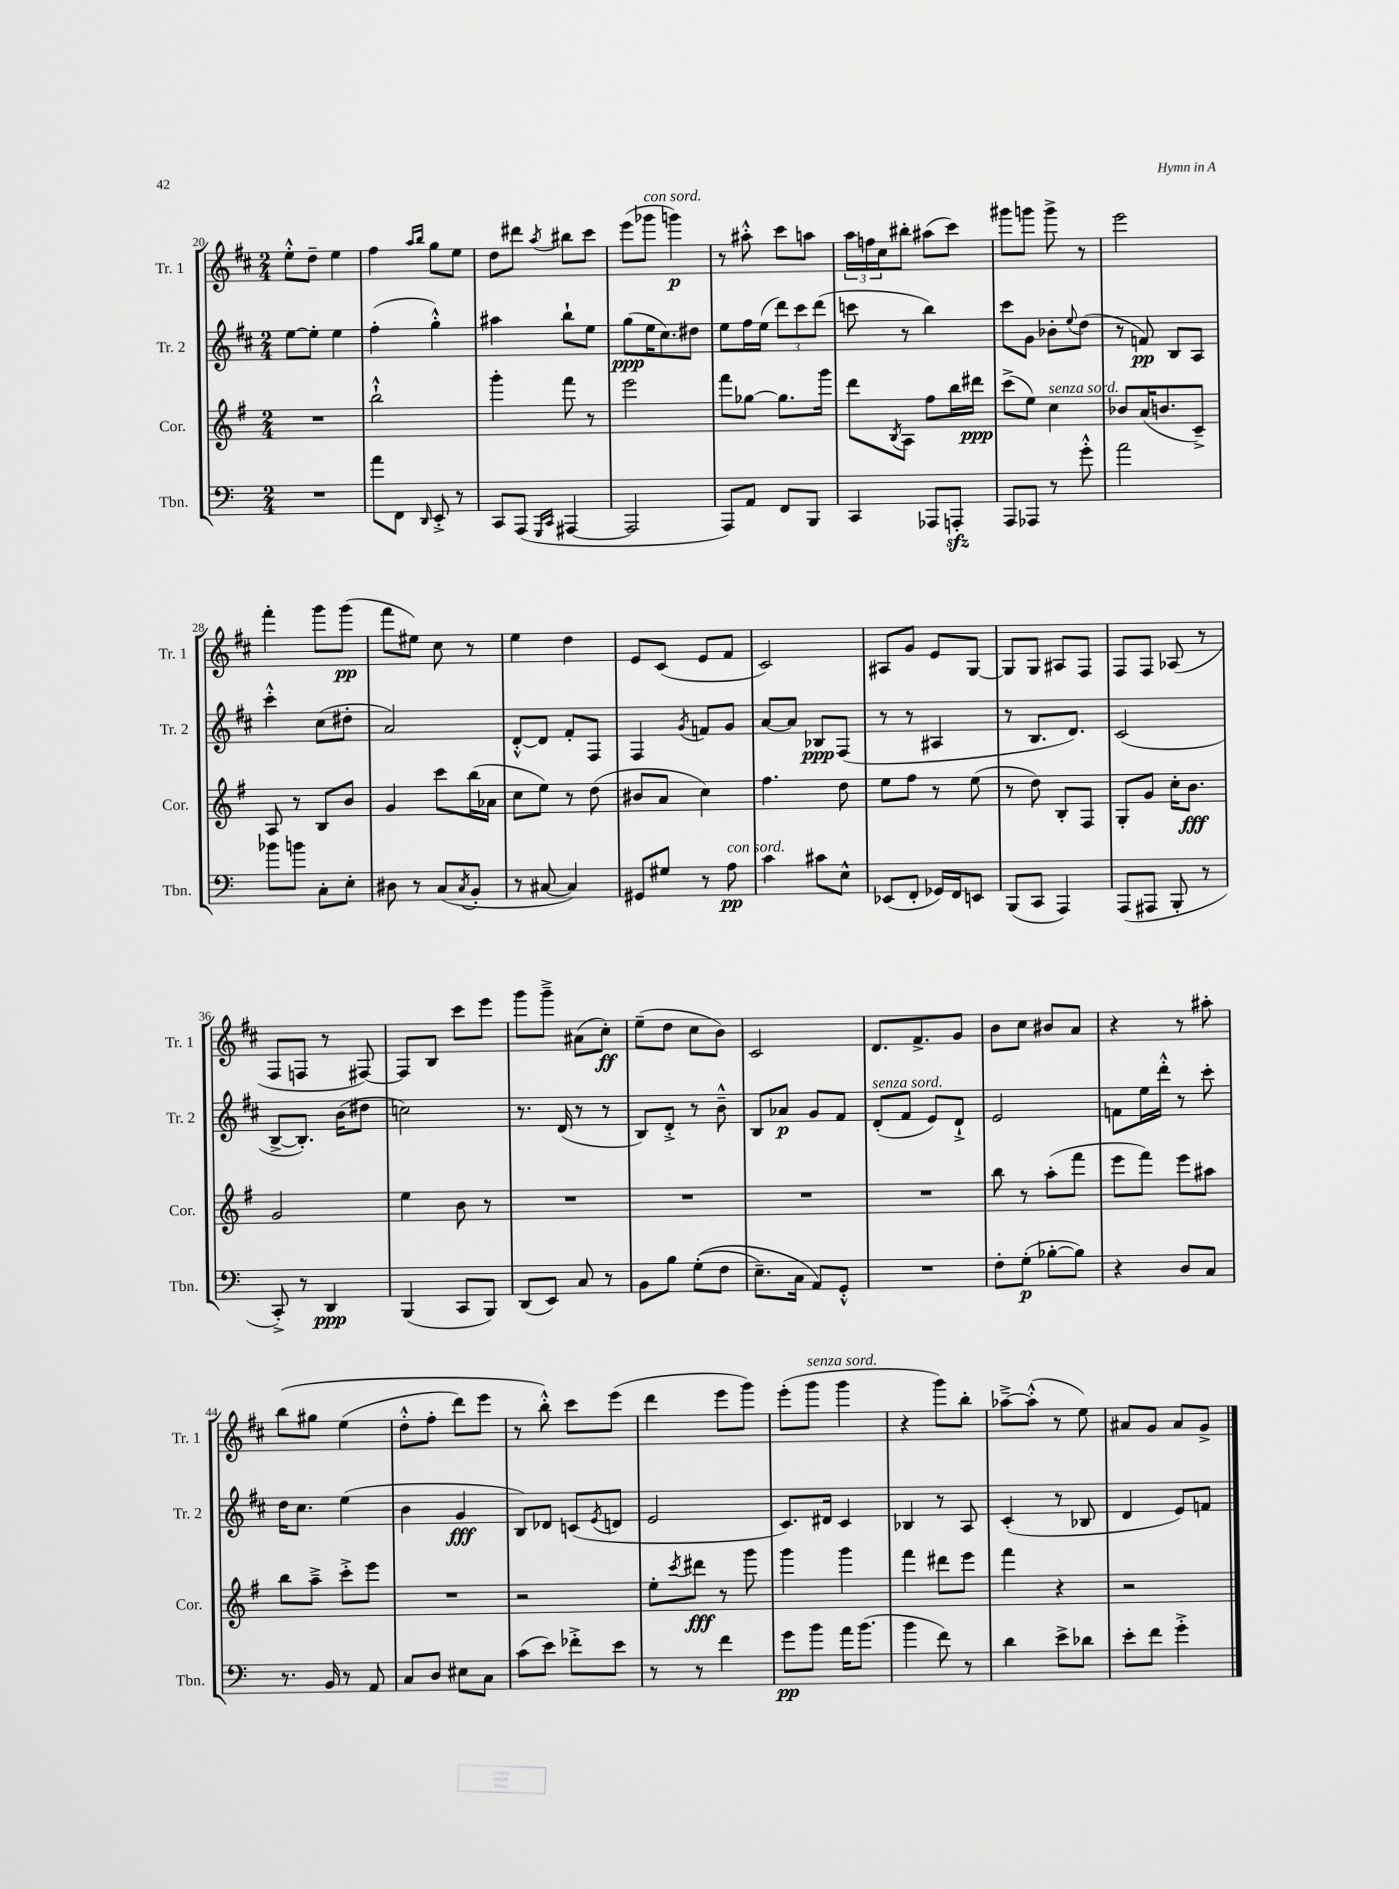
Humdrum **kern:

**kern	**kern	**kern	**kern
*staff4	*staff3	*staff2	*staff1
*clefF4	*clefG2	*clefG2	*clefG2
*k[]	*k[f#]	*k[f#c#]	*k[f#c#]
*M2/4	*M2/4	*M2/4	*M2/4
2r	2r	[8ee	8ee'^^
.	.	8ee']	8dd~
.	.	4ee	4ee
=	=	=	=
8a	2bb`^^	(4ff#'	4ff#
8FF	.	.	.
.	.	.	16qqaa
16qqDD	.	.	16qqbb
8EE'^	.	4gg'^^)	8gg
8r	.	.	8ee
=	=	=	=
8CC	4ggg'	4aa#	8dd
(8AAA	.	.	8ddd#
16qqGGG	.	.	.
16qqCC	.	.	8qaa
[4AAA#	8fff#	8bb`	8bb#
.	8r	8ee	8ccc#
=	=	=	=
2AAA#]	2eee	(8gg	(8eee
.	.	16ee	8ggg-
.	.	8.cc#)	.
.	.	.	4ggg)
.	.	8dd#	.
=	=	=	=
8AAA)	8fff#	8ee	8r
8AA	[8gg-	16ff#	8aa#'^^
.	.	(16ee	.
8FF	8.gg-]	12ddd)	8ccc#
.	.	12ccc#	.
8BBB	.	.	8aa
.	.	(12ddd	.
.	16ggg	.	.
=	=	=	=
4CC	8ddd	8ccc	24aa
.	.	.	24ff
.	.	.	24cc#
.	8qB	.	.
.	8A	8r	8bb#'
8AAA-	8ff#	4bb)	(8aa#
8AAA'	16bb	.	8ccc#)
.	16ddd#	.	.
=	=	=	=
8AAA	(8ccc^	8ccc#	8ggg#
8AAA-	8ee)	8g	8ggg
8r	4cc	8b-'	8ggg^
.	.	8qqee	.
8g'^^	.	(8dd	8r
=	=	=	=
2a	8b-	8r	2eee
.	(16a	8f)	.
.	8.b	.	.
.	.	8B	.
.	8c~^)	8A	.
=	=	=	=
8b-	8A	4ccc#'^^	4fff#'
8b	8r	.	.
8C'	8B	(8cc#	8ggg
8E'	8b	8dd#'	(8ggg
=	=	=	=
8D#	4g	2a)	8fff#
8r	.	.	8ee#)
(8C	8ccc	.	8cc#
8qC	.	.	.
8BB'	(16bb	.	8r
.	16a-	.	.
=	=	=	=
8r	8cc	[8d'^^	4ee
[8C#	8ee)	8d]	.
4C#])	8r	8f#'	4dd
.	(8dd	8F#	.
=	=	=	=
8GG#	8b#	4F#	8e
8G#	8a	.	(8c#
.	.	8qg	.
8r	4cc)	8f	8e
8A	.	8g	8f#
=	=	=	=
4c	4.ff#	[8a	2c#)
.	.	8a]	.
8c#	.	8B-	.
8E^^	8dd	(8F#	.
=	=	=	=
(8EE-	8ee	8r	8A#
8FF'	8ff#	8r	8g
16GG-)	8r	4A#	8e
16FF	.	.	.
8EE	(8ee	.	[8G
=	=	=	=
(8BBB	8r	8r	8G]
8CC	8dd)	8.B	8G
4AAA)	8B'	.	8A#
.	.	8.d)	.
.	8F#	.	8F#
=	=	=	=
(8AAA	8G'	(2c#	8F#
8AAA#	8g	.	8F#
8BBB'	16cc'	.	(8A-
.	8.b	.	.
8r	.	.	8r
=	=	=	=
8CC'^)	2g	[8B^	8F#
8r	.	8.B'])	8F
4DD	.	.	8r
.	.	(16b	.
.	.	8dd#	[8F#)
=	=	=	=
(4BBB	4ee	2cc)	8F#]
.	.	.	8B
8CC	8b	.	8ccc#
8BBB)	8r	.	8eee
=	=	=	=
(8DD	2r	8.r	8ggg
8EE)	.	.	8ggg~^
.	.	(16d	.
8C	.	8r	(8a#
8r	.	8r	8cc#')
=	=	=	=
8BB	2r	8B)	(8ee~
8B	.	8d'^	8dd
&((8G'	.	8r	8cc#
8F	.	8b~^^	8b)
=	=	=	=
8.E~)	2r	8B	2c#
.	.	8a-	.
16C	.	.	.
8AA&)	.	8g	.
8GG'^^	.	8f#	.
=	=	=	=
2r	2r	(8d'	8.d
.	.	8f#	.
.	.	.	8.f#^
.	.	8e)	.
.	.	8d`^	8g
=	=	=	=
8F'	8bb	2e	8b
(8G'	8r	.	8cc#
[8B-'	(8aa'	.	8b#
8B-])	8fff#	.	8a
=	=	=	=
4r	8eee	8f	4r
.	8fff#)	16ee	.
.	.	16ddd'^^	.
8D	8eee	8r	8r
8C	8aa#	8ccc#'	8aa#'
=	=	=	=
8.r	8bb	16dd	&(8bb
.	.	8.cc#	.
.	8aa~^	.	8gg#
16BB	.	.	.
8r	8ccc'^	(4ee	(4ee
8AA	8eee	.	.
=	=	=	=
8C	2r	4b	8dd'^^
8D	.	.	8ff#'
8E#	.	4g	8ddd)
8C	.	.	8eee
=	=	=	=
(8c	2r	8B)	8r
8e)	.	8d-	8bb'^^&)
8f-'^	.	(8c	8ccc#
.	.	8qe	.
8e	.	8d	(8eee
=	=	=	=
8r	8ee'	2e	4ddd
.	8qccc	.	.
8r	8ddd#	.	.
4f	8r	.	8eee
.	8ggg	.	8ggg)
=	=	=	=
8g	4ggg	8.c#)	(8eee'
8b	.	.	8ggg
.	.	16d#	.
16a	4ggg	4c#	4ggg
(8.b	.	.	.
=	=	=	=
4b	4fff#	4B-	4r
8f)	8ddd#	8r	8ggg)
8r	8eee	8A	8bb'
=	=	=	=
4d	4fff#	(4c#'	[8aa-~^
.	.	.	(8aa-'^^]
8e^	4r	8r	8r
8d-	.	8B-	8ee)
=	=	=	=
8e'	2r	4d	8a#
8f	.	.	8g
4g'^	.	8e)	8a#
.	.	8f	8g^
==	==	==	==
*-	*-	*-	*-
